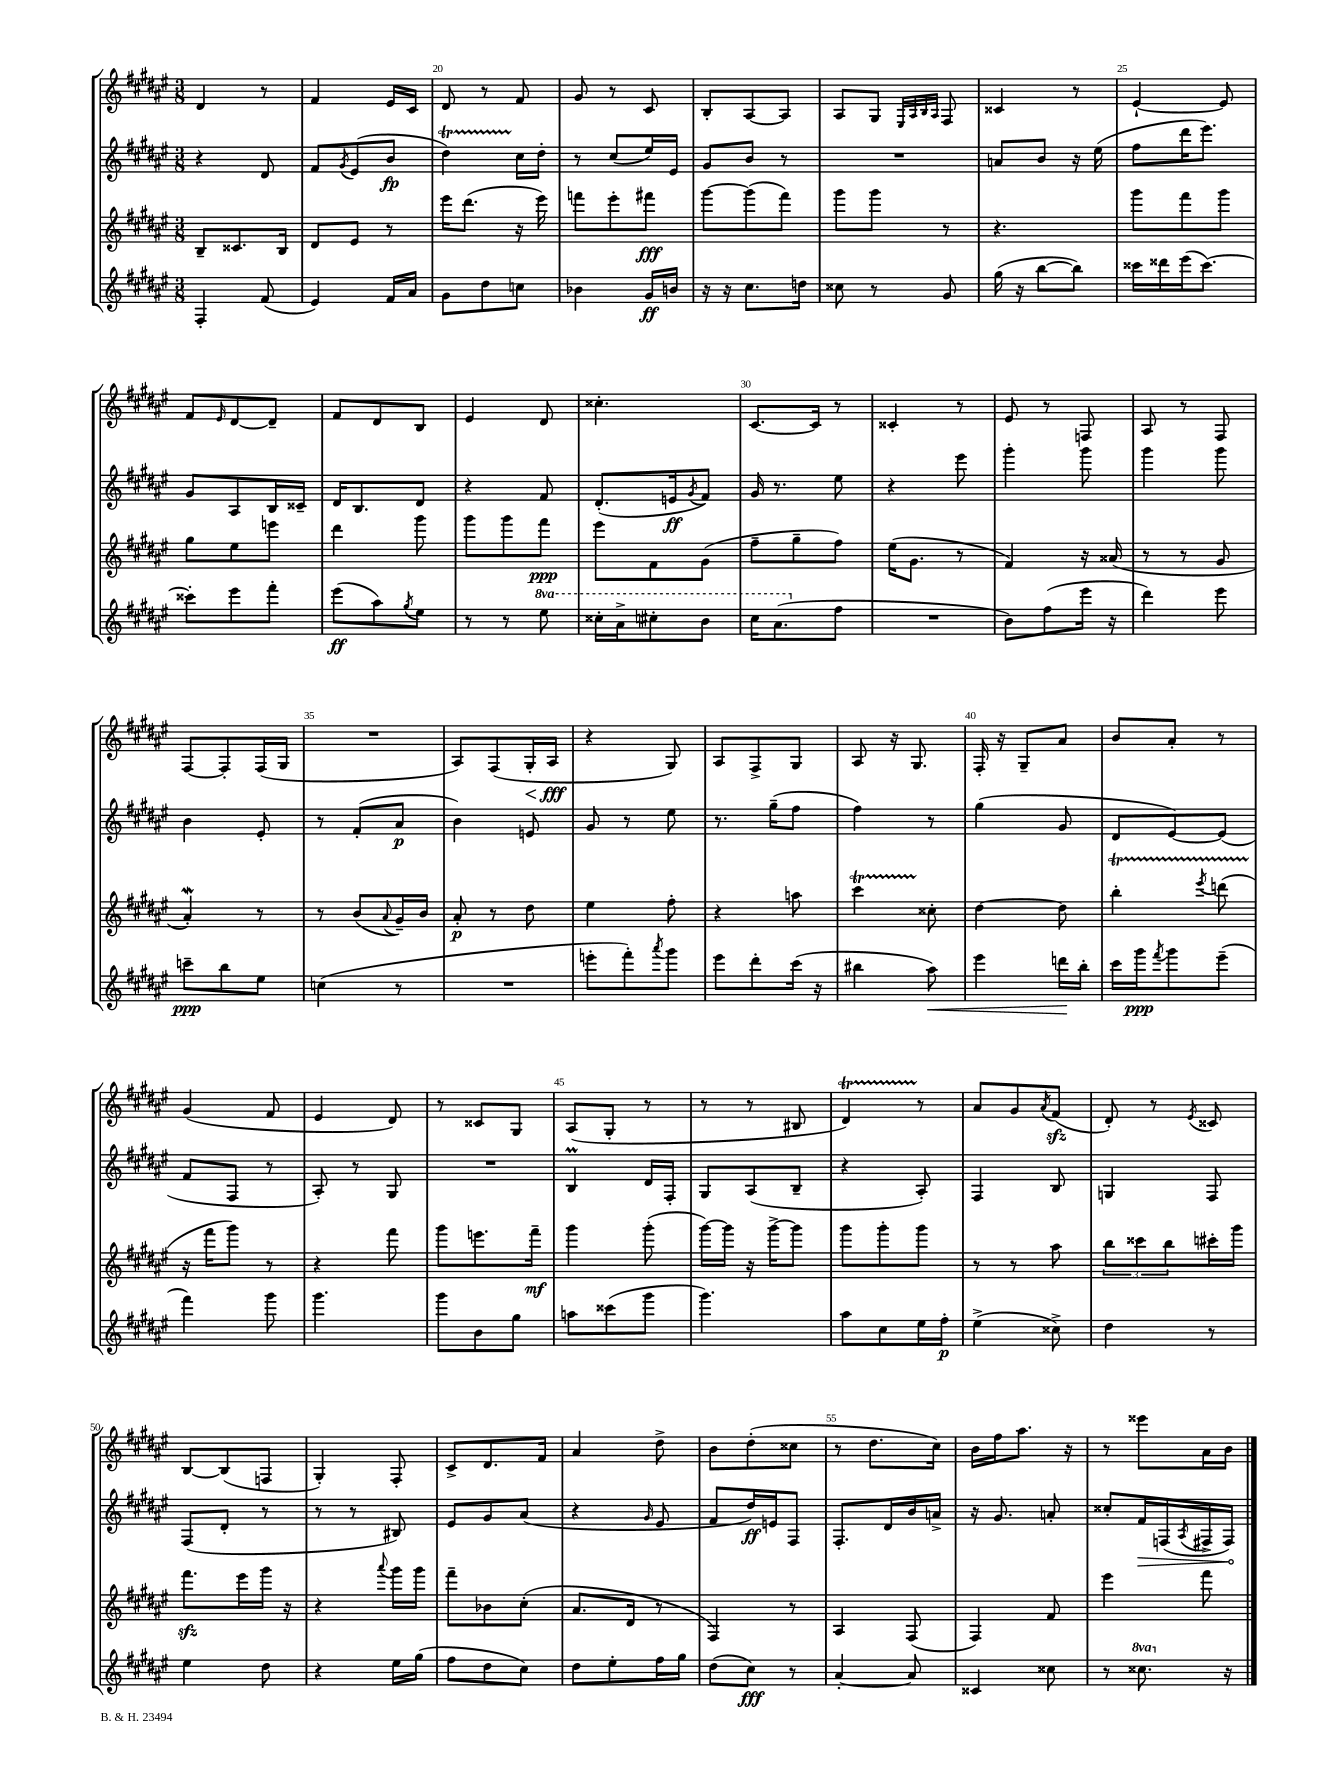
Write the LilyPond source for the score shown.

<<
\new StaffGroup <<
\new Staff = "s0" {
    \clef treble \key fis \major \numericTimeSignature \time 3/8
    dis'4 r8 |
    fis'4 eis'16 cis'16 |
    dis'8 r8 fis'8 |
    gis'8 r8 cis'8 |
    b8-. ais8~ ais8 |
    ais8 gis8 \grace { eis32 ais32 b32 ais32 } fis8 |
    cisis'4 r8 |
    eis'4~-! eis'8 |
    fis'8 \grace { eis'16 } dis'8~ dis'8-- |
    fis'8 dis'8 b8 |
    eis'4 dis'8 |
    cisis''4.-. |
    cis'8.~ cis'16 r8 |
    cisis'4-. r8 |
    eis'8 r8 f8 |
    ais8 r8 fis8 |
    fis8~ fis8-. fis16( gis16 |
    R4. |
    ais8) fis8( gis16-.\< ais16\fff\! |
    r4 gis8) |
    ais8 fis8-> gis8 |
    ais8 r16 gis8. |
    fis16-. r16 gis8-- ais'8 |
    b'8 ais'8-. r8 |
    gis'4( fis'8 |
    eis'4 dis'8) |
    r8 cisis'8 gis8 |
    ais8( gis8-. r8 |
    r8 r8 bis8 |
    dis'4\startTrillSpan) r8\stopTrillSpan |
    ais'8 gis'8 \acciaccatura { ais'8 } fis'8\sfz( |
    dis'8-.) r8 \acciaccatura { eis'8 } cisis'8 |
    b8~ b8( f8 |
    gis4-.) fis8-. |
    cis'8-> dis'8. fis'16 |
    ais'4 dis''8-> |
    b'8 dis''8-.( cisis''8 |
    r8 dis''8. cis''16) |
    b'16 fis''16 ais''8. r16 |
    r8 eisis'''8 ais'16 b'16 \bar "|." |
}
\new Staff = "s1" {
    \clef treble \key fis \major \numericTimeSignature \time 3/8
    r4 dis'8 |
    fis'8 \acciaccatura { gis'8 } eis'8( b'8\fp |
    dis''4\startTrillSpan) cis''16\stopTrillSpan dis''16-. |
    r8 cis''8( eis''16) eis'16 |
    gis'8 b'8 r8 |
    R4. |
    a'8 b'8 r16 eis''16( |
    fis''8 dis'''16 eis'''8.) |
    gis'8 ais8 b16 cisis'16-- |
    dis'16 b8. dis'8 |
    r4 fis'8 |
    dis'8.-.( e'16\ff \acciaccatura { gis'8 } fis'8) |
    gis'16 r8. eis''8 |
    r4 eis'''8 |
    gis'''4-. gis'''8 |
    gis'''4 gis'''8 |
    b'4 eis'8-. |
    r8 fis'8-.( ais'8\p |
    b'4) e'8 |
    gis'8 r8 eis''8 |
    r8. gis''16--( fis''8 |
    fis''4) r8 |
    gis''4( gis'8 |
    dis'8 eis'8~) eis'8( |
    fis'8 fis8 r8 |
    ais8-.) r8 gis8 |
    R4. |
    b4\prall dis'16 fis16-. |
    gis8 ais8( b8-- |
    r4 ais8-.) |
    fis4 b8 |
    g4 fis8 |
    fis8( dis'8-. r8 |
    r8 r8 bis8) |
    eis'8 gis'8 ais'8( |
    r4 \grace { gis'16 } eis'8 |
    fis'8 dis''16\ff) e'16 fis8 |
    fis8.-. dis'16 b'16 a'16-> |
    r16 gis'8. a'8-. |
    cisis''8-. \once \override Hairpin.circled-tip = ##t fis'16\> f16( \acciaccatura { ais8 } fis16-> fis16\!) \bar "|." |
}
\new Staff = "s2" {
    \clef treble \key fis \major \numericTimeSignature \time 3/8
    b8-- cisis'8. b16 |
    dis'8 eis'8 r8 |
    eis'''16 dis'''8.( r16 eis'''16) |
    f'''8 eis'''8-. fis'''8\fff |
    gis'''8~ gis'''8( fis'''8) |
    gis'''8 gis'''8 r8 |
    r4. |
    gis'''8 fis'''8 gis'''8 |
    gis''8 eis''8 e'''8 |
    dis'''4 gis'''8 |
    gis'''8 gis'''8 fis'''8\ppp |
    eis'''8 fis'8 gis'8( |
    fis''8-- gis''8-- fis''8) |
    eis''16( gis'8. r8 |
    fis'4) r16 aisis'16( |
    r8 r8 gis'8 |
    ais'4-.\mordent) r8 |
    r8 b'8( \appoggiatura { ais'8 } gis'16--) b'16 |
    ais'8-.\p r8 dis''8 |
    eis''4 fis''8-. |
    r4 a''8 |
    cis'''4\startTrillSpan cisis''8-.\stopTrillSpan |
    dis''4~ dis''8 |
    b''4-.\startTrillSpan \acciaccatura { eis'''8 } d'''8( |
    r16\stopTrillSpan fis'''16 gis'''8) r8 |
    r4 fis'''8 |
    gis'''8 e'''8. fis'''16--\mf |
    gis'''4 gis'''8-.( |
    gis'''16~) gis'''16 r16 gis'''16~-> gis'''8 |
    gis'''8 gis'''8-. gis'''8 |
    r8 r8 ais''8 |
    \tuplet 3/2 { b''8 cisis'''8 b''8 } cis'''16-. gis'''16 |
    fis'''8.\sfz eis'''16 gis'''16 r16 |
    r4 \appoggiatura { ais'''8 } gis'''16 gis'''16 |
    fis'''8-- bes'8 cis''8-.( |
    ais'8. dis'16 r8 |
    fis4) r8 |
    ais4 fis8( |
    fis4) fis'8 |
    eis'''4 fis'''8 \bar "|." |
}
\new Staff = "s3" {
    \clef treble \key fis \major \numericTimeSignature \time 3/8 \set Staff.ottavationMarkups = #ottavation-simple-ordinals
    fis4-. fis'8( |
    eis'4) fis'16 ais'16 |
    gis'8 dis''8 c''8 |
    bes'4 gis'16\ff b'16 |
    r16 r16 cis''8. d''16 |
    cisis''8 r8 gis'8 |
    gis''16( r16 b''8~ b''8) |
    cisis'''16 disis'''16 eis'''16( cisis'''8.~) |
    cisis'''8-. eis'''8 fis'''8-. |
    eis'''8\ff( ais''8) \acciaccatura { gis''8 } eis''8 |
    r8 r8 \ottava #1 eis'''8 |
    cisis'''16-. ais''16-> cis'''8-. b''8 |
    cis'''16 ais''8.( \ottava #0 fis''8 |
    R4. |
    b'8) fis''8( eis'''16 r16 |
    dis'''4) eis'''8 |
    c'''8--\ppp b''8 eis''8 |
    c''4( r8 |
    R4. |
    e'''8-. fis'''8-.) \acciaccatura { ais'''8 } gis'''8 |
    eis'''8 dis'''8-. cis'''16( r16 |
    bis''4 ais''8\<) |
    eis'''4 d'''16\! b''16-. |
    cis'''16 gis'''16\ppp \acciaccatura { fis'''8 } gis'''8 eis'''8--( |
    fis'''4) gis'''8 |
    gis'''4. |
    gis'''8 b'8 gis''8 |
    a''8 cisis'''8( gis'''8 |
    gis'''4.) |
    ais''8 cis''8 eis''16 fis''16-.\p |
    eis''4->( cisis''8->) |
    dis''4 r8 |
    eis''4 dis''8 |
    r4 eis''16 gis''16( |
    fis''8 dis''8 cis''8) |
    dis''8 eis''8-. fis''16 gis''16 |
    dis''8( cis''8\fff) r8 |
    ais'4~-. ais'8 |
    cisis'4 cisis''8 |
    r8 \ottava #1 cisis'''8. \ottava #0 r16 \bar "|." |
}
>>
>>
\layout { \context { \Score currentBarNumber = #18 \override BarNumber.break-visibility = ##(#f #t #t) barNumberVisibility = #(every-nth-bar-number-visible 5) } }
